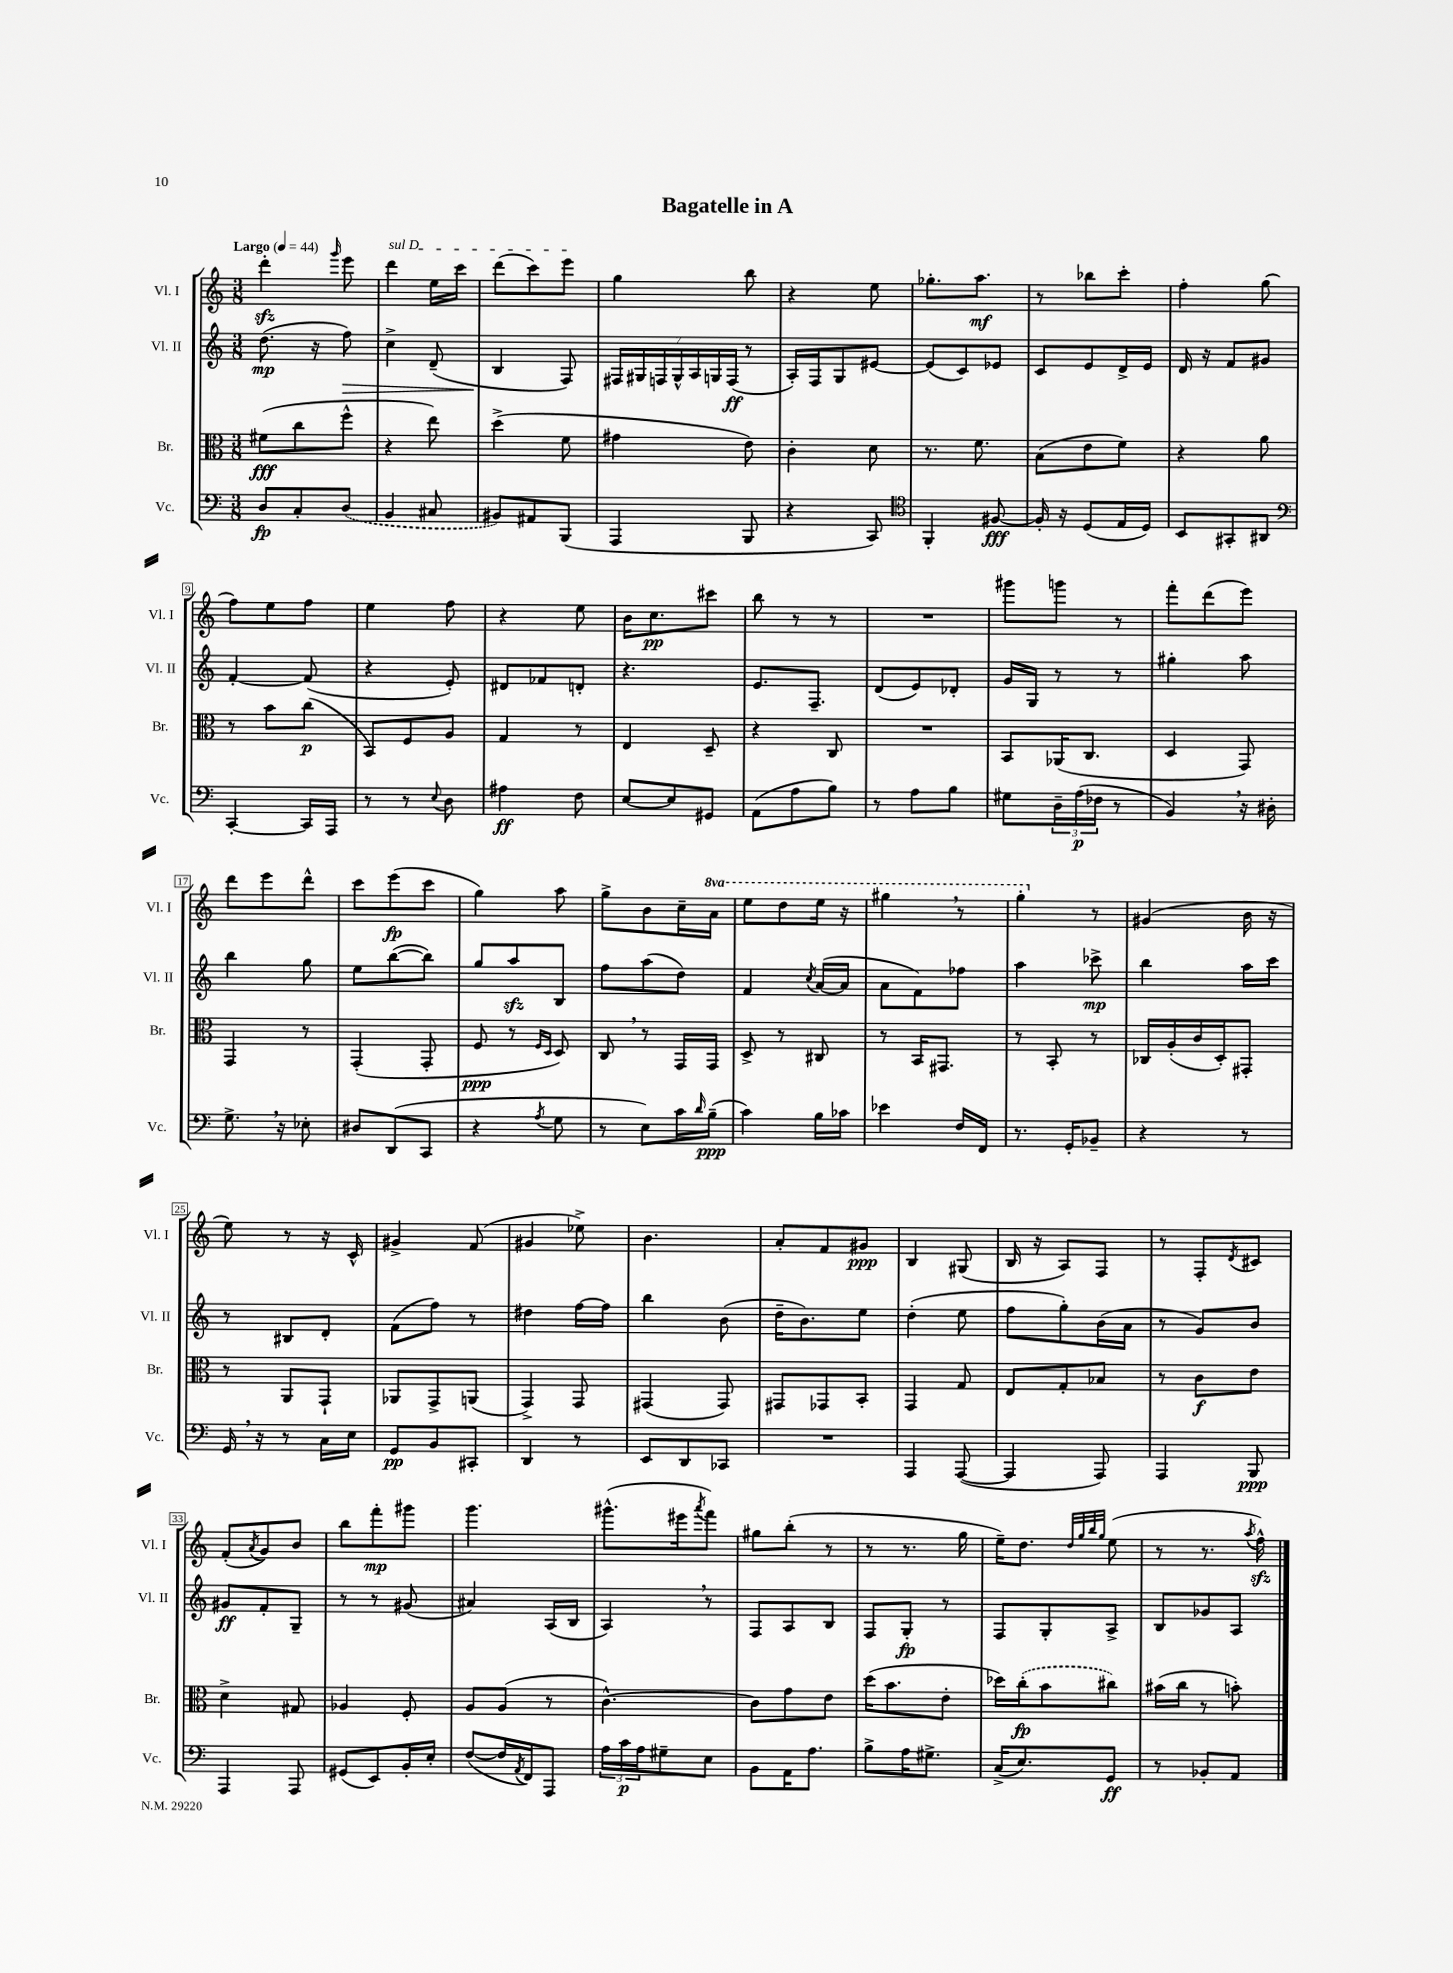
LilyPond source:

\header { title = "Bagatelle in A" }
<<
\new StaffGroup <<
\new Staff = "s0" \with { instrumentName = "Vl. I" shortInstrumentName = "Vl. I" } {
    \clef treble \key c \major \numericTimeSignature \time 3/8 \set Staff.ottavationMarkups = #ottavation-simple-ordinals \tempo "Largo" 4 = 44
    d'''4-.\sfz \grace { g'''16 } e'''8 |
    \once \override TextSpanner.bound-details.left.text = \markup { \italic "sul D" } d'''4\startTextSpan e''16 c'''16 |
    d'''8( c'''8) e'''8\stopTextSpan |
    g''4 b''8 |
    r4 e''8 |
    ges''8.-. a''8.\mf |
    r8 bes''8 c'''8-. |
    f''4-. g''8( |
    f''8) e''8 f''8 |
    e''4 f''8 |
    r4 e''8 |
    b'16 c''8.\pp cis'''8 |
    b''8 r8 r8 |
    R4. |
    gis'''8 g'''8 r8 |
    f'''8-. d'''8( e'''8) |
    d'''8 e'''8 d'''8-^ |
    c'''8 e'''8\fp( c'''8 |
    g''4) a''8 |
    g''8-> b'8 c''16-- \ottava #1 a''16 |
    e'''8 d'''8 e'''16 r16 |
    gis'''4 \breathe r8 |
    g'''4-. \ottava #0 r8 |
    gis'4( b'16 r16 |
    e''8) r8 r16 c'16-^ |
    gis'4-> f'8( |
    gis'4 ees''8->) |
    b'4. |
    a'8-. f'8 gis'8\ppp |
    b4 gis8( |
    b16 r16 a8) f8 |
    r8 f8-. \acciaccatura { d'8 } cis'8 |
    f'8-.( \acciaccatura { a'8 } g'8) b'8 |
    b''8 f'''8-.\mp gis'''8 |
    g'''4. |
    gis'''8.-^( eis'''16 \acciaccatura { a'''8 } f'''8) |
    gis''8 b''8-.( r8 |
    r8 r8. g''16 |
    e''16--) d''8. \grace { d''32 g''32 b''32 g''32 } e''8( |
    r8 r8. \acciaccatura { a''8 } f''16-^\sfz) \bar "|." |
}
\new Staff = "s1" \with { instrumentName = "Vl. II" shortInstrumentName = "Vl. II" } {
    \clef treble \key c \major \numericTimeSignature \time 3/8
    d''8.\mp( r16 f''8\>) |
    c''4-> d'8--( |
    b4\! f8) |
    \tuplet 7/4 { fis16 gis16 f16 gis16-^ a16 g16 f16\ff( } r8 |
    a16-.) f16 g8 eis'8~ |
    eis'8( c'8) ees'8 |
    c'8 e'8 d'16-> e'16 |
    d'16 r16 f'8 gis'8 |
    f'4~-. f'8( |
    r4 e'8-.) |
    dis'8 fes'8 d'8-. |
    r4. |
    e'8. f8.-- |
    d'8( e'8) des'8-. |
    g'16 g16 r8 r8 |
    gis''4-. a''8 |
    b''4 g''8 |
    e''8 b''8~( b''8) |
    g''8 a''8\sfz b8 |
    f''8 a''8( d''8) |
    f'4 \acciaccatura { c''8 } a'16~( a'16 |
    a'8 f'8) fes''8 |
    a''4 ces'''8->\mp |
    b''4 a''16 c'''16 |
    r8 bis8 d'8-. |
    f'8( f''8) r8 |
    dis''4 f''16~ f''16 |
    b''4 b'8( |
    d''16-- b'8.) e''8 |
    d''4-.( e''8 |
    f''8 g''8-.) b'16( a'16 |
    r8 g'8) b'8 |
    gis'8\ff f'8-. g8-- |
    r8 r8 gis'8( |
    ais'4) a16( b16 |
    a4) \breathe r8 |
    f8 a8 b8 |
    f8 g8-.\fp r8 |
    f8 g8-. a8-> |
    b8 ges'8 a8 \bar "|." |
}
\new Staff = "s2" \with { instrumentName = "Br." shortInstrumentName = "Br." } {
    \clef alto \key c \major \numericTimeSignature \time 3/8
    fis'8\fff( c''8 f''8-^ |
    r4 e''8) |
    d''4->( f'8 |
    gis'4 e'8) |
    c'4-. d'8 |
    r8. f'8. |
    b8( e'8 f'8) |
    r4 a'8 |
    r8 b'8 c''8\p( |
    b,8) f8 a8 |
    g4 r8 |
    e4 d8-- |
    r4 c8 |
    R4. |
    b,8 aes,16( c8. |
    d4 g,8) |
    g,4 r8 |
    g,4-.( g,8-. |
    f8\ppp r8 \grace { f16 d16 } d8) |
    c8 \breathe r8 g,16 g,16 |
    d8-> r8 cis8 |
    r8 b,16 gis,8. |
    r8 b,8-. r8 |
    ces16 a16-.( c'16 d16-.) gis,8-. |
    r8 a,8 g,8-! |
    aes,8 g,8-> a,8( |
    g,4->) g,8 |
    gis,4( gis,8) |
    gis,8 ges,8 b,8-. |
    g,4 g8 |
    e8 g8-. bes8 |
    r8 c'8\f e'8 |
    d'4-> gis8 |
    aes4 f8-. |
    a8 a8( r8 |
    c'4.~-^) |
    c'8 g'8 e'8 |
    d''16( b'8. e'8-. |
    des''16) \once \slurDashed c''16-.\fp( b'8 cis''8) |
    bis'16( c''16 r8 b'8-.) \bar "|." |
}
\new Staff = "s3" \with { instrumentName = "Vc." shortInstrumentName = "Vc." } {
    \clef bass \key c \major \numericTimeSignature \time 3/8
    d8\fp c8-. \once \slurDashed d8( |
    b,4 cis8 |
    bis,8) ais,8 b,,8( |
    a,,4 b,,8 |
    r4 c,8) |
    \clef tenor f,4-. fis8~\fff |
    fis16-. r16 d8( e16 d16) |
    b,8 gis,8-. ais,8 |
    \clef bass c,4~-. c,16 a,,16 |
    r8 r8 \appoggiatura { e8 } d8 |
    ais4\ff f8 |
    e8~ e8 gis,8 |
    a,8( a8 b8) |
    r8 a8 b8 |
    gis8 \tuplet 3/2 { d16-- a16\p( fes16 } r8 |
    b,4) \breathe r16 dis16-. |
    g8.-> \breathe r16 ees8-. |
    dis8 d,8( c,8 |
    r4 \acciaccatura { a8 } g8 |
    r8 e8) c'16 \grace { d'16 } b16--\ppp( |
    c'4) b16 ces'16 |
    ees'4 f16 f,16 |
    r8. g,16-. bes,8-- |
    r4 r8 |
    g,16 \breathe r16 r8 c16 e16 |
    g,8\pp b,8 cis,8-. |
    d,4 r8 |
    e,8 d,8 ces,8 |
    R4. |
    a,,4 a,,8~( |
    a,,4 a,,8) |
    a,,4 b,,8\ppp |
    a,,4 a,,8 |
    gis,8( e,8) b,16-. e16-. |
    f8~( f16 \acciaccatura { a,8 } f,16) a,,8 |
    \tuplet 3/2 { a16 c'16\p a16 } gis8-- e8 |
    b,8 a,16 a8. |
    b8-> a16 gis8.-> |
    c16->( e8.) g,8\ff |
    r8 bes,8-. a,8 \bar "|." |
}
>>
>>
\layout { \context { \Score \override BarNumber.stencil = #(make-stencil-boxer 0.1 0.3 ly:text-interface::print) } }
